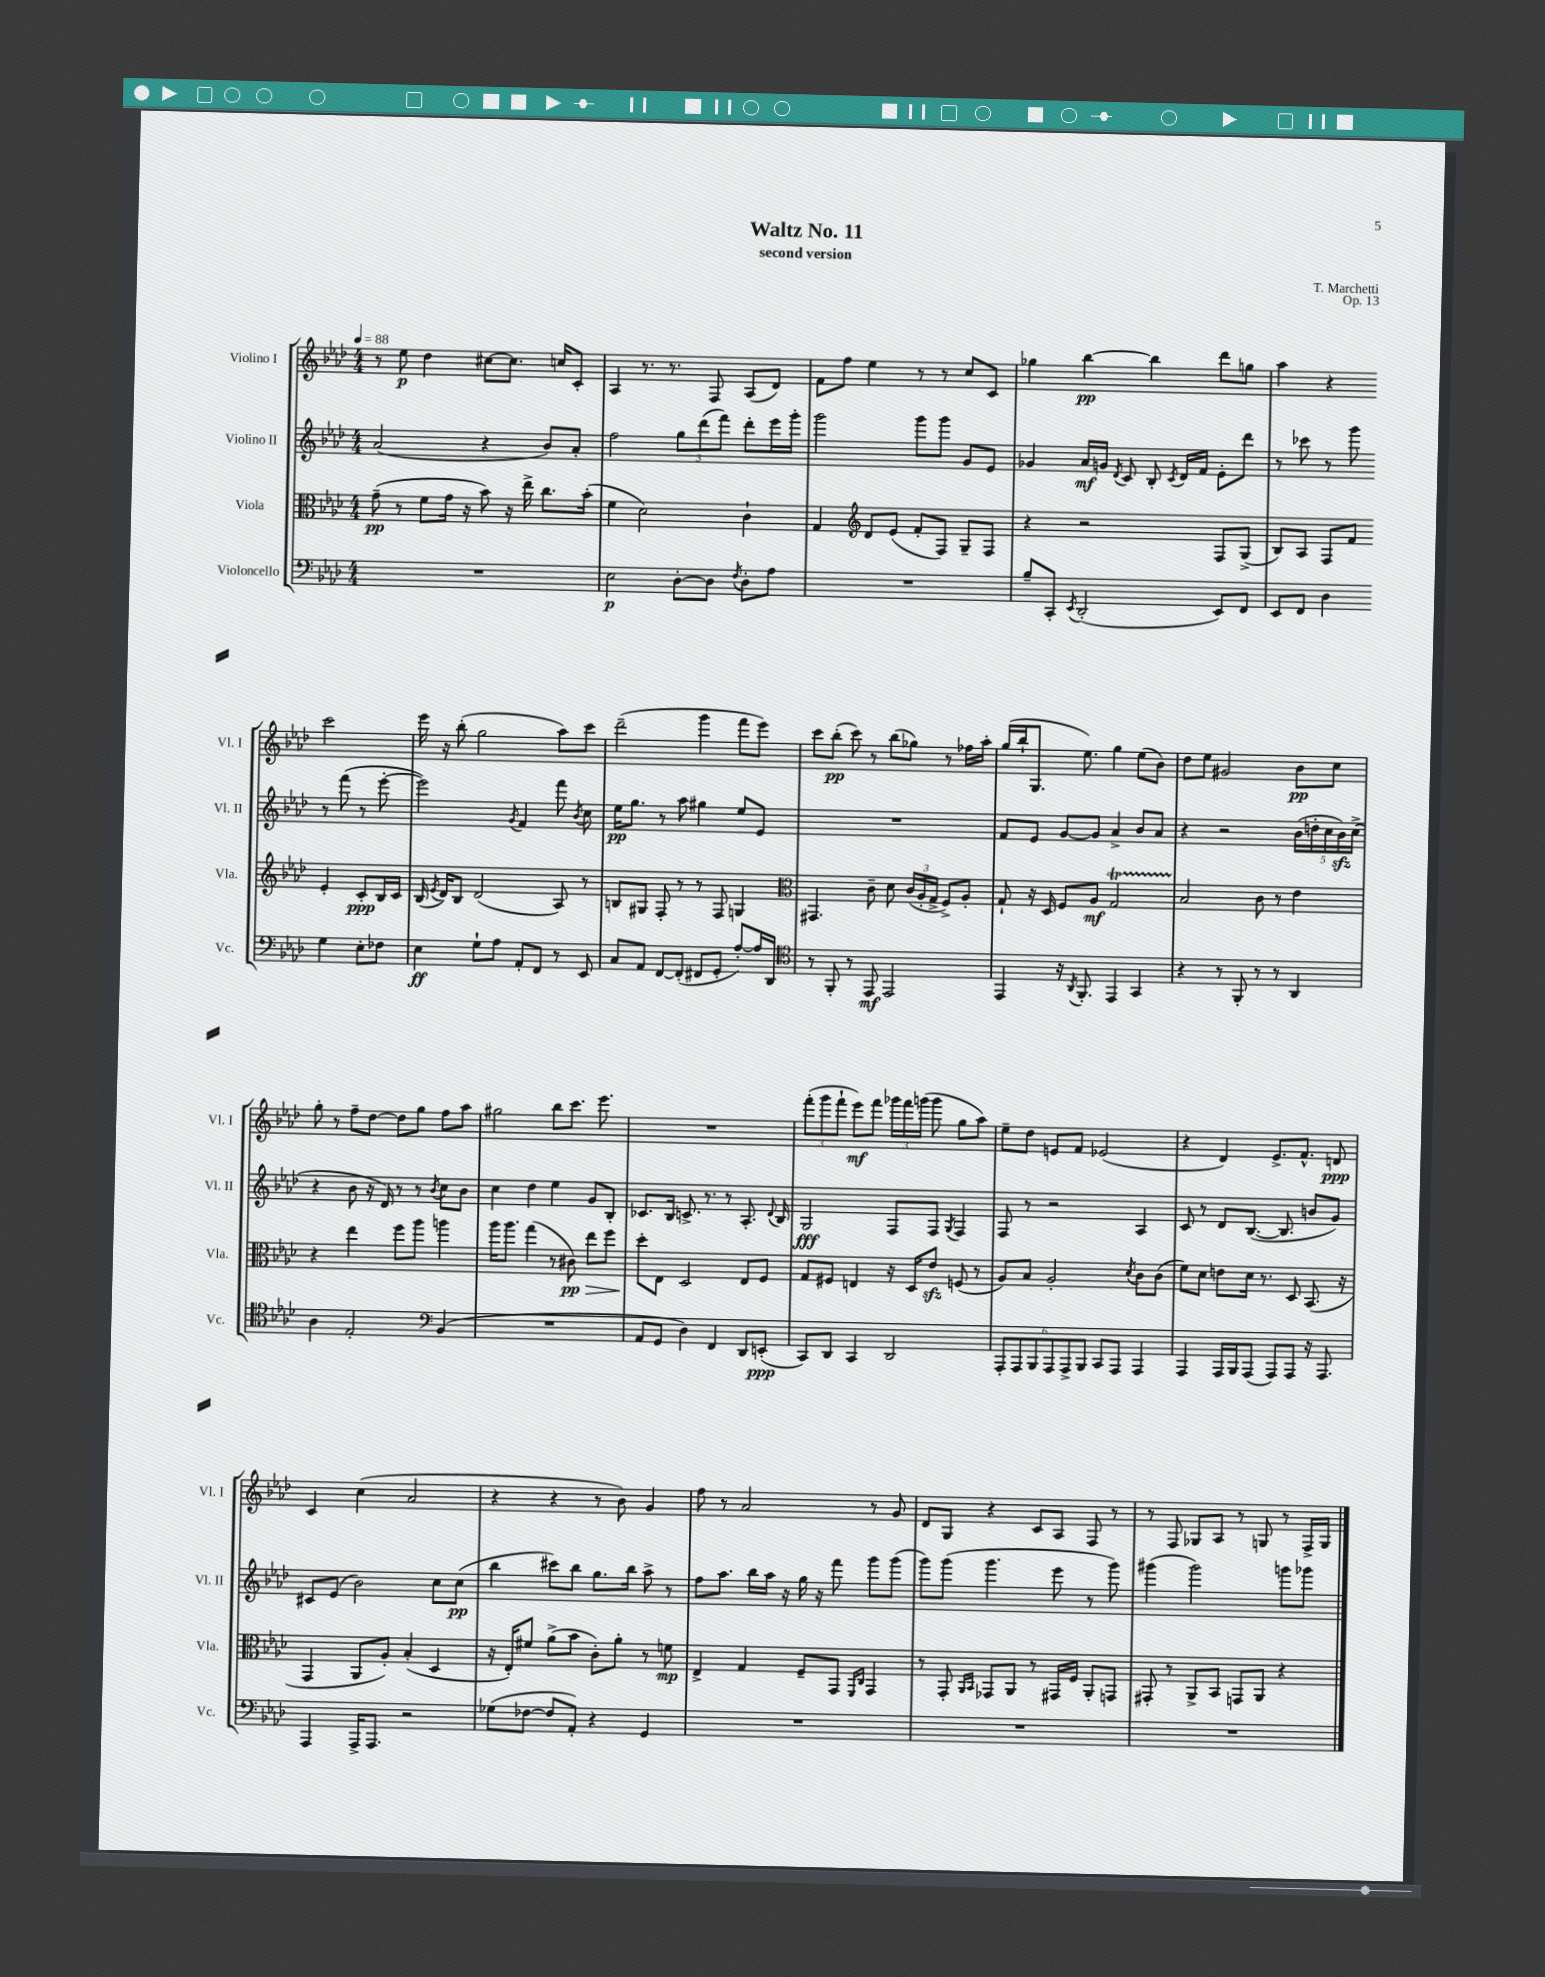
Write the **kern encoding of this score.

**kern	**kern	**kern	**kern
*staff4	*staff3	*staff2	*staff1
*clefF4	*clefC3	*clefG2	*clefG2
*k[b-e-a-d-]	*k[b-e-a-d-]	*k[b-e-a-d-]	*k[b-e-a-d-]
*M4/4	*M4/4	*M4/4	*M4/4
*MM88	*MM88	*MM88	*MM88
1r	(8g~	(2a-	8r
.	8r	.	8ee-
.	8f	.	4dd-
.	16g	.	.
.	16r	.	.
.	8b-)	4r	[8cc#
.	16r	.	8.cc#]
.	16ee-^	.	.
.	8.cc	8b-)	.
.	.	.	16cc
.	.	8a-'	8c'
.	(16b-'	.	.
=	=	=	=
2E-	4f	2ff	4A-
.	2d-)	.	8.r
.	.	.	8.r
[8D-'	.	12gg	.
.	.	(12ddd-	.
8D-]	.	.	8F
.	.	12fff)	.
8qF	.	.	.
8D-'	4c`	8ddd-'	(8A-
8A-	.	16eee-	8d-)
.	.	16ggg'	.
=	=	=	=
1r	4G	2ggg	8f
.	.	.	8ff
*	*clefG2	*	*
.	8d-	.	4ee-
.	(8e-	.	.
.	8f'	8ggg	8r
.	8F)	8ggg	8r
.	8G~	8g	8cc
.	8F	8e-	8c
=	=	=	=
8B-~	4r	4g-	4gg-
8CC'	.	.	.
8qEE-	.	.	.
(2DD-'	2r	16a-	[4bb-
.	.	16g	.
.	.	8qd-	.
.	.	8c	.
.	.	8B-'	4bb-]
.	.	8qc	.
.	.	16d-	.
.	.	16f	.
8EE-)	8F	8e-'	8ddd-
8FF	(8G^	8ddd-	8gg
=	=	=	=
8EE-	8B-)	8r	4aa-
8FF	8A-	8ccc-	.
4D-	8F	8r	4r
.	8f	8ggg	.
4G	4e-'	8r	2ccc
.	.	(8fff	.
8E-'	8c'	8r	.
8F-	16B-	[8eee-'	.
.	16c	.	.
=	=	=	=
4E-	(16B-	2eee-])	16eee-
.	8qe-	.	.
.	16d-)	.	16r
.	8B-	.	(8bb-'
8G`	(2d-	.	2gg
8A-	.	.	.
.	.	8qg	.
8AA-'	.	4f	.
8FF	.	.	.
8r	8A-)	8fff	8aa-)
.	.	8qb-	.
8EE-	8r	8cc	8ccc
=	=	=	=
8C	8B	16ee-	(2ddd-~
.	.	8.gg	.
8AA-	8G#	.	.
[8FF	8F'	8r	.
(8FF']	8r	8aa-	.
8FF#	8r	4gg#	4ggg
8GG'	8F	.	.
[8A-')	4G	8ee-	8fff
16A-]	.	8e-	8eee-)
16DD-	.	.	.
=	=	=	=
*clefC4	*clefC3	*	*
8r	4.GG#	1r	8ccc
8FF'	.	.	(8bb-'
8r	.	.	8ccc)
8EE-	8c~	.	8r
2EE-	8d-	.	(8bb-
.	(24c	.	8gg-)
.	24A-'	.	.
.	24G^	.	.
.	8F^)	.	8r
.	8A-'	.	16ff-
.	.	.	16aa-'
=	=	=	=
4EE-	8G`	8f	(16gg
.	.	.	16bb-`
.	16r	8e-	8.G
.	16D-	.	.
16r	8F	[8g	.
8qAA-	.	.	.
8.FF'	.	.	8.ee-)
.	8A-	8g]	.
4EE-	2G	4a-^	4gg
4GG	.	8b-	(8ee-
.	.	8a-	8b-)
=	=	=	=
4r	2B-	4r	8dd-
.	.	.	8ee-
8r	.	2r	2g#
8FF'	.	.	.
8r	8c	.	.
8r	8r	.	.
4AA-	4e-	(20b-	8b-
.	.	20dd'	.
.	.	20cc	.
.	.	.	8cc
.	.	20b-)	.
.	.	(20cc^	.
=	=	=	=
4A-	4r	4r	8gg'
.	.	.	8r
2E-'	4ee-	8b-	8ff~
.	.	16r	[8dd-
.	.	16d-)	.
.	8ff	8r	8dd-]
.	8aa-	8r	8gg
*clefF4	*	*	*
.	.	8qb-	.
(4BB-	4aa	8cc	8ff
.	.	8b-	8aa-
=	=	=	=
1r	16aa-	4cc	2gg#
.	8.aa-	.	.
.	(4gg	4dd-	.
.	8r	4ee-	8bb-
.	8c#)	.	8.ccc
.	8ee-	8g	.
.	.	.	8.eee-
.	8ff	8B-'	.
=	=	=	=
8AA-	8dd-'	8.c-	1r
8GG	8E-	.	.
.	.	16B-	.
4D-)	2D-	8.c^	.
.	.	8.r	.
4FF	.	.	.
.	.	8r	.
8DD-	8E-	8.A-'	.
(8EE'	8F	.	.
.	.	8qqd-	.
.	.	16B-	.
=	=	=	=
8CC)	8G	2G	(12fff'
.	.	.	12ggg
8DD-	8F#	.	.
.	.	.	12fff`
4CC	4E	.	8eee-)
.	.	.	8fff
2DD-	16r	8F	24ggg-
.	.	.	24fff
.	16D-	.	.
.	.	.	(24ggg
.	8e-	8F	8ggg
.	.	8qG	.
.	(8F	4F	8gg
.	8r	.	8aa-)
=	=	=	=
12AAA-'	8A-)	8F	8ee-~
12AAA-	.	.	.
.	8B-	8r	8dd-
12BBB-	.	.	.
12AAA-	2A-'	2r	8e
12AAA-^	.	.	.
.	.	.	8f
12BBB-	.	.	.
8CC	.	.	(2e-
8AAA-	.	.	.
.	8qd-	.	.
4AAA-	8c	4A-	.
.	(8c	.	.
=	=	=	=
4AAA-	8f)	8c	4r
.	8d-	8r	.
16AAA-	8e	8d-	4d-)
16BBB-	.	.	.
(8AAA-	16d-	([8.B-	.
.	8.r	.	.
8AAA-)	.	.	8.e-^
.	.	8.B-]	.
8AAA-	8D-	.	.
.	.	.	8.f^^
16r	(8.BB-	8b	.
8.AAA-	.	.	.
.	.	8g)	8d
.	16r	.	.
=	=	=	=
4AAA-	4GG	8c#	4c
.	.	(8e-	.
16AAA-^	8AA-	2b-)	(4cc
8.AAA-	.	.	.
.	8A-')	.	.
2r	(4B-'	.	2a-
.	4D-	8cc	.
.	.	(8cc	.
=	=	=	=
(8G-	16r	4bb-	4r
.	16E-')	.	.
[8F-	8f#	.	.
8F-]	(8a-^	8ccc#)	4r
8AA-')	8b-	8bb-	.
4r	8c')	8.gg	8r
.	8a-'	.	8b-)
.	.	16bb-	.
4GG	8r	8aa-^	4g
.	8f	8r	.
=	=	=	=
1r	4E-^	8ff	8ff
.	.	8.aa-	8r
.	4G	.	2a-
.	.	16bb-	.
.	.	16aa-	.
.	.	16r	.
.	8F~	16gg	.
.	.	16r	.
.	8GG	8fff	.
.	16qqFF	.	.
.	16qqC	.	.
.	4GG	8ggg	8r
.	.	(8ggg	8g
=	=	=	=
1r	8r	8ggg)	8d-
.	8GG'	(8ggg	8G
.	16qqAA-	.	.
.	16qqBB-	.	.
.	8GG-	4.ggg	4r
.	8AA-	.	.
.	8r	.	8c
.	16GG#	8eee-	8A-
.	16F	.	.
.	8AA-'	8r	8F
.	8GG	8ggg)	8r
=	=	=	=
1r	8GG#'	(4ggg#	8r
.	8r	.	8F
.	8AA-^	2ggg#)	8G-
.	8BB-	.	8A-
.	8GG	.	8r
.	8AA-	.	8G
.	4r	8ggg	8r
.	.	8ggg-	16F^
.	.	.	16G
==	==	==	==
*-	*-	*-	*-
